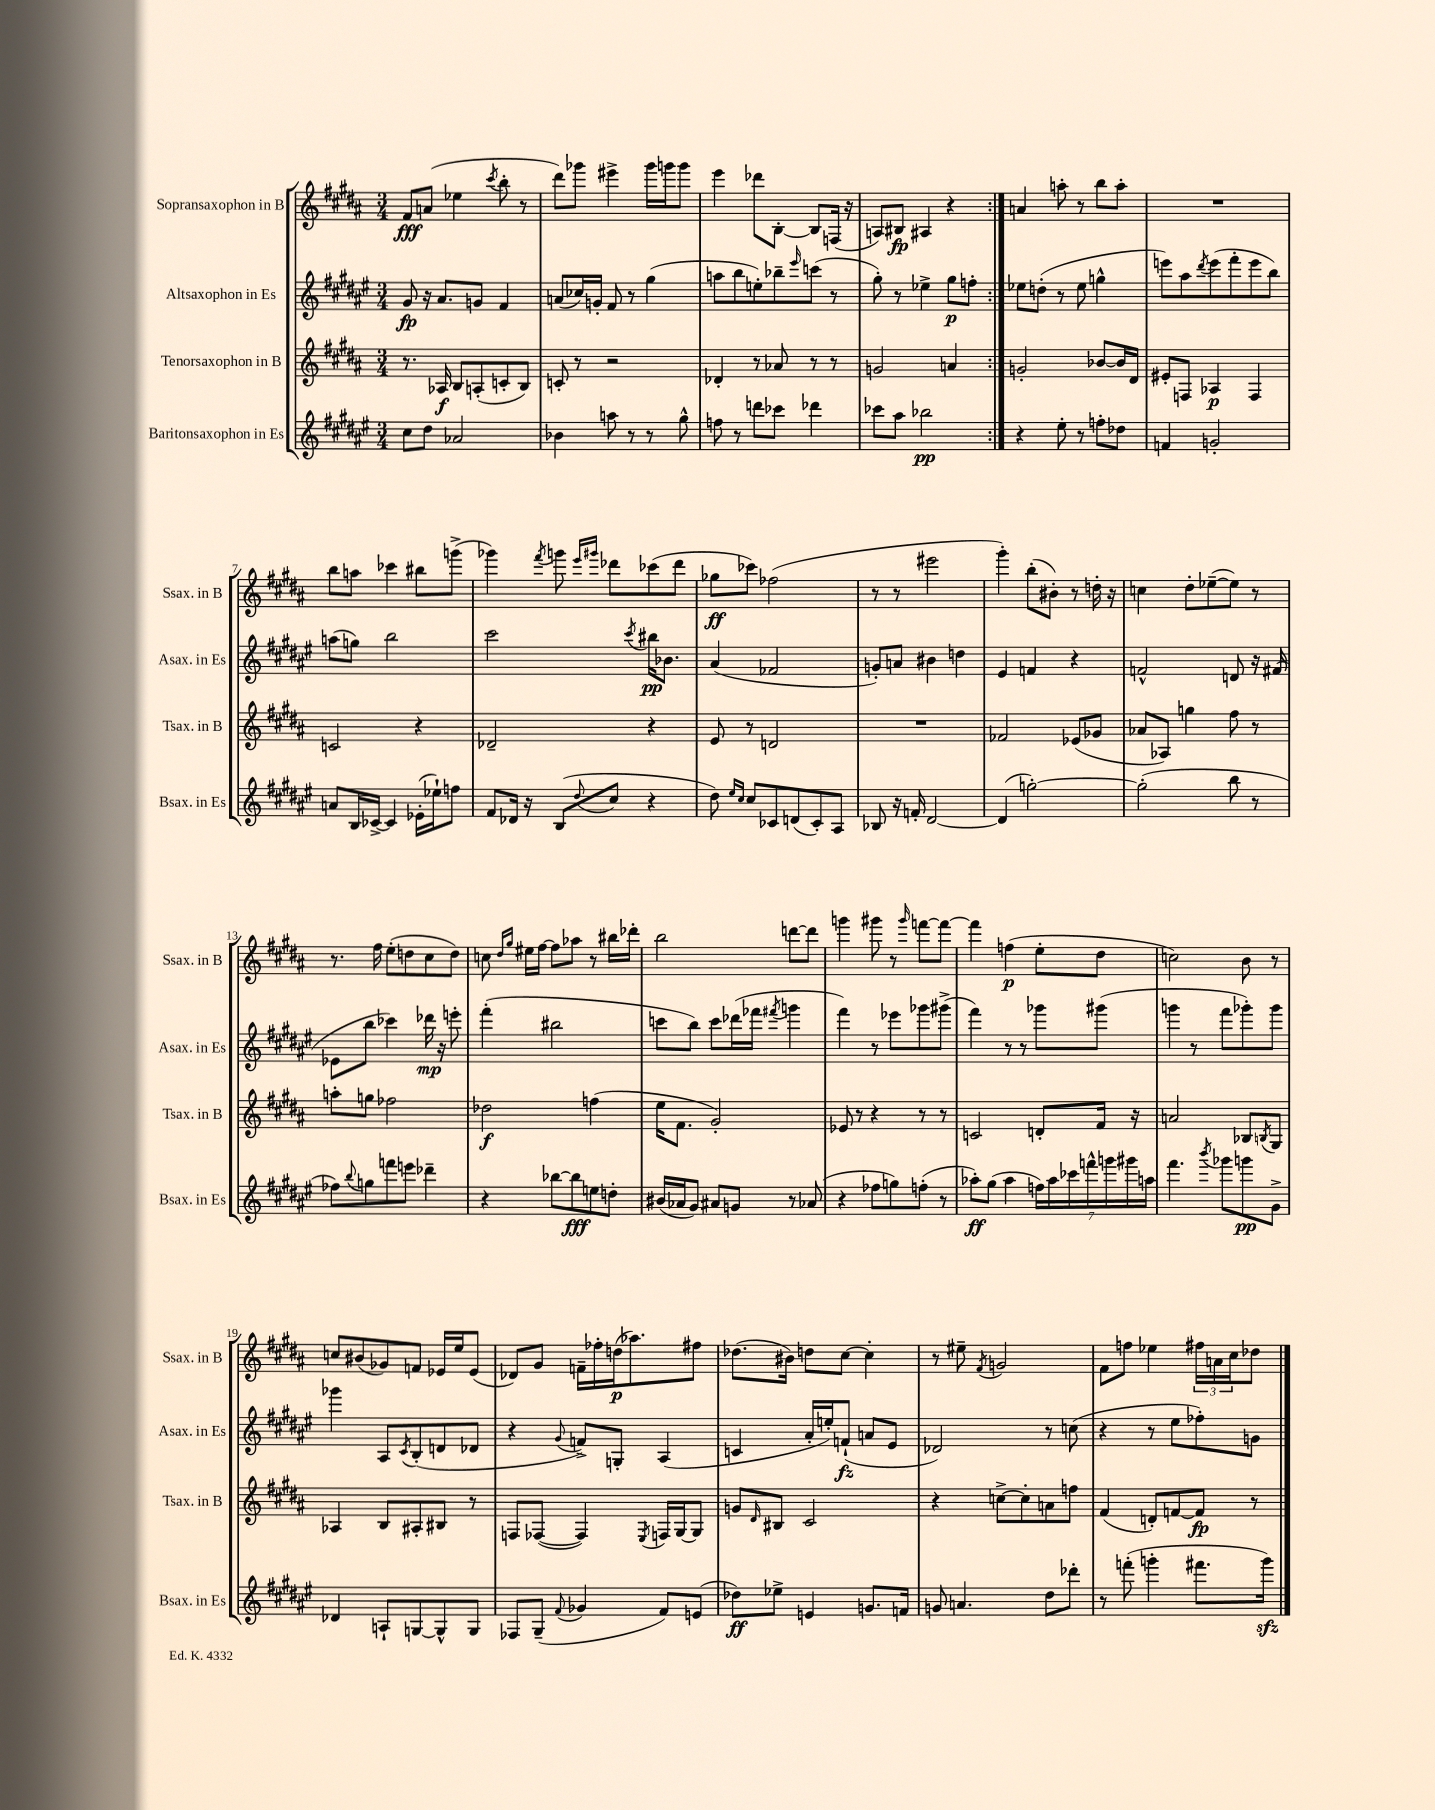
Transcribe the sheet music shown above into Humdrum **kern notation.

**kern	**kern	**kern	**kern
*staff4	*staff3	*staff2	*staff1
*clefG2	*clefG2	*clefG2	*clefG2
*k[f#c#g#d#a#e#]	*k[f#c#g#d#a#]	*k[f#c#g#d#a#e#]	*k[f#c#g#d#a#]
*M3/4	*M3/4	*M3/4	*M3/4
8cc#	8.r	8g#	8f#
8dd#	.	16r	(8a
.	16A-	8.a#	.
2a-	8B	.	4ee-
.	(8A'	8g	.
.	.	.	8qccc#
.	8c'	4f#	8bb'
.	8B)	.	8r
=	=	=	=
4b-	8c'	(8a	8ddd#)
.	8r	16cc-)	8ggg-
.	.	16g'	.
8aa	2r	8f#	4eee#^
8r	.	8r	.
8r	.	(4gg#	16ggg-
.	.	.	16ggg
8gg#^^	.	.	8ggg
=	=	=	=
8ff	4d-'	8aa	4eee
8r	.	8bb	.
8ddd	8r	8ee')	8ddd-
8ccc-	8a-	8bb-~	[8B'
.	.	16qqeee#	.
4ddd-	8r	(8ccc	8B]
.	8r	8r	(16F
.	.	.	16r
=	=	=	=
8ccc-	2g	8gg#')	8A)
8aa#	.	8r	8B#
2bb-	.	4ee-^	4A#
.	4a	8gg#	4r
.	.	8ff'	.
=:|!	=:|!	=:|!	=:|!
4r	2g'	8ee-	4a
.	.	(8dd'	.
8ee#'	.	8r	8aa'
8r	.	8ee-	8r
8ff'	[8b-	4gg^^	8bb
8dd-	16b-]	.	8aa'
.	16d#	.	.
=	=	=	=
4f	8e#'	8eee)	2.r
.	8F	8aa#	.
.	.	8qddd#	.
2g'	4A-	(8eee	.
.	.	8fff#'	.
.	4F	8eee	.
.	.	8bb)	.
=	=	=	=
8a	2c	(8aa	8bb
16B	.	8gg)	8aa
[16c-^	.	.	.
4c-]	.	2bb	4ccc-
(16e-'	4r	.	8bb#
16ee-`)	.	.	.
8ff	.	.	(8ggg^
=	=	=	=
8f#	2d-~	2ccc#	4ggg-)
16d-	.	.	.
16r	.	.	.
.	.	.	8qfff#
(8B	.	.	8ggg
.	.	.	16qqeee
8qqdd#	.	.	16qqggg#
8cc#	.	.	8ddd-
.	.	8qccc#	.
4r	4r	16bb#	(8ccc-
.	.	8.b-	.
.	.	.	8ddd-
=	=	=	=
8dd#)	8e	(4a#	8gg-
16qqee#	.	.	.
16qqcc#	.	.	.
8cc#	8r	.	8ccc-)
8c-	2d	2f-	(2ff-
(8d	.	.	.
8c-')	.	.	.
8A#	.	.	.
=	=	=	=
8B-	2.r	8g')	8r
16r	.	8a	8r
16f'	.	.	.
[2d#	.	4b#	2eee#
.	.	4dd	.
=	=	=	=
(4d#]	2f-	4e#	4ggg#')
[2gg')	.	4f	(8bb'
.	.	.	8b#')
.	(8e-	4r	8r
.	8g-	.	16dd'
.	.	.	16r
=	=	=	=
(2gg']	8a-	2f^^	4cc
.	8A-)	.	.
.	4gg	.	8dd#'
.	.	.	([8ee-~
8bb	8ff#	8d	8ee-])
8r	8r	16r	8r
.	.	(16f#	.
=	=	=	=
8ff-)	8aa'	8e-	8.r
8qqbb	.	.	.
8gg	8gg	8bb	.
.	.	.	16ff#
8fff	2ff-	4ccc-)	(8ee'
8eee	.	.	8dd
4ddd-~	.	16ddd-	8cc#
.	.	16r	.
.	.	8eee'	8dd)
=	=	=	=
4r	2dd-	(4fff#'	8cc
.	.	.	16qqdd#
.	.	.	16qqgg#
.	.	.	16ee#
.	.	.	[16ff#
[8bb-	.	2bb#	8ff#]
8bb-]	.	.	8aa-
8ee	(4ff	.	8r
8dd'	.	.	16bb#
.	.	.	16ddd-'
=	=	=	=
(16b#	16ee	8ccc	2bb
16a-	8.f#	.	.
8g#)	.	8bb)	.
8a#	2g#')	8ccc	.
8g	.	(16ddd-	.
.	.	16fff-	.
.	.	8qfff#	.
8r	.	4ggg	[8ddd
(8a-	.	.	8ddd]
=	=	=	=
4r	8e-	4fff#)	4ggg
.	8r	.	.
8ff-	4r	8r	8ggg#
8gg)	.	8eee-	8r
.	.	.	16qqggg#
(8ff'	8r	8ggg-	[8fff
8r	8r	(8ggg#^	8fff_
=	=	=	=
8aa-')	2c	4fff#)	4fff]
(8gg#	.	.	.
4aa-	.	8r	(4ff
.	.	8r	.
28ff)	8d'	8ggg-	8ee'
28aa-	.	.	.
28ccc-	.	.	.
28fff^^	.	.	.
.	16f#	(8ggg#	8dd#
28ggg	.	.	.
28ggg#	.	.	.
.	16r	.	.
28aa	.	.	.
=	=	=	=
4.fff#	2a	4ggg	2cc)
.	.	8r	.
8qbbb	.	.	.
8ggg-	.	8fff#	.
8ggg	8B-	8ggg-')	8b
.	8qB	.	.
8g#^	8G#	8ggg-	8r
=	=	=	=
4d-	4A-	4ggg-	8cc
.	.	.	(8b#
8A`	8B	8A#	8g-)
.	.	8qc#	.
[8G	8A#'	(8B'	8f
8G^^]	8B#	8d	16e-
.	.	.	16ee
8G	8r	8d-	(8e-
=	=	=	=
8F-	8F	4r	8d-)
(8G#~	([8F-	.	8g#
8qqf#	.	8qqg#	.
4g-	4F-])	8f^)	16f~
.	.	.	16ff-'
.	.	8G'	(16dd
.	.	.	8.aa-)
.	8qE	.	.
8f#)	16F	(4A#	.
.	[16G#	.	.
(8e	8G#]	.	8ff#
=	=	=	=
8dd-)	8g	4c	(8.dd-
.	16qqd#	.	.
8ee-^	8B#	.	.
.	.	.	16b#)
4e	2c#	16a#'	8dd
.	.	16ee')	.
.	.	(8f`	[8cc#
8.g	.	8a	4cc#']
.	.	8e#	.
16f	.	.	.
=	=	=	=
8g	4r	2d-)	8r
4.a	.	.	8ee#~
.	.	.	8qf#
.	[8cc^	.	2g
.	8cc']	.	.
8dd#	8a	8r	.
8ddd-'	8ff	(8cc	.
=	=	=	=
8r	(4f#	4r	8f#
(8fff'	.	.	8ff
4ggg'	8d')	8r	4ee-
.	[8f	8ee#	.
8.fff#	8f]	8ff-')	24ff#
.	.	.	24a
.	.	.	24cc#
.	8r	8g	8dd-
16ggg)	.	.	.
==	==	==	==
*-	*-	*-	*-
